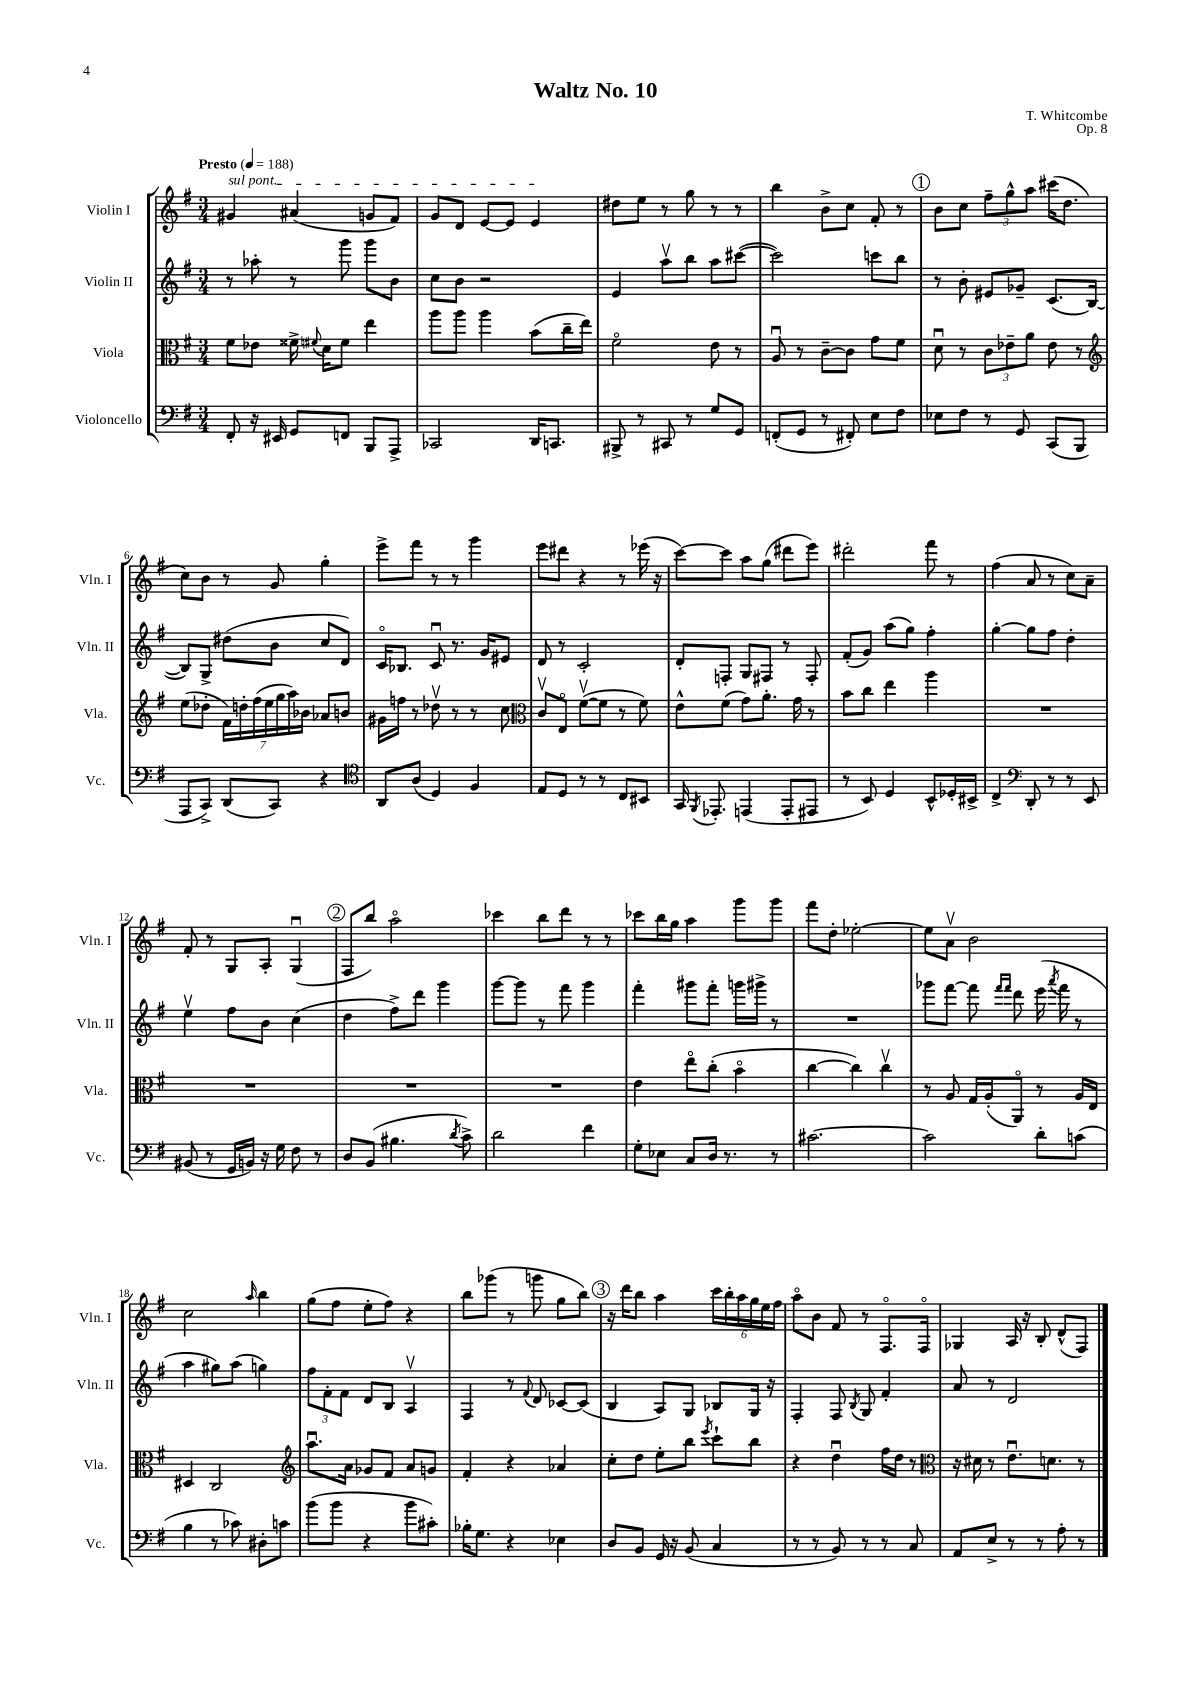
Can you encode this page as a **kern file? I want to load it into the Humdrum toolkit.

**kern	**kern	**kern	**kern
*staff4	*staff3	*staff2	*staff1
*clefF4	*clefC3	*clefG2	*clefG2
*k[f#]	*k[f#]	*k[f#]	*k[f#]
*M3/4	*M3/4	*M3/4	*M3/4
*MM188	*MM188	*MM188	*MM188
8FF#'	8f#	8r	4g#
16r	8e-	8aa-'	.
16EE#	.	.	.
8GG	16f##^	8r	(4a#
.	8qqf#	.	.
.	16d	.	.
8FF	8f#	8ggg	.
8BBB	4ee	8ggg	8g
8AAA^	.	8b	8f#)
=	=	=	=
2CC-	8aa	8cc	8g
.	8aa	8b	8d
.	4aa	2r	[8e
.	.	.	8e]
16DD	(8b	.	4e
8.CC	.	.	.
.	16cc~	.	.
.	16ee)	.	.
=	=	=	=
8BBB#^	2f#o	4e	8dd#
8r	.	.	8ee
8CC#	.	8aav	8r
8r	.	8bb	8gg
8G	8e	8aa	8r
8GG	8r	([8ccc#	8r
=	=	=	=
(8FF'	8Au	2ccc#])	4bb
8GG	8r	.	.
8r	[8c~	.	8b^
8FF#')	8c]	.	8cc
8E	8g	8ccc	8f#'
8F#	8f#	8bb	8r
=	=	=	=
8E-	8du	8r	8b
8F#	8r	8b'	8cc
8r	12c	8e#	12ff#~
.	12e-~	.	12gg^^
8GG	.	8g-~	.
.	12a	.	12aa
(8CC	8e-	(8.c	(16ccc#
.	.	.	8.dd
8BBB	8r	.	.
.	.	[16B	.
=	=	=	=
*	*clefG2	*	*
8AAA	(8ee	8B])	8cc)
8CC^)	8dd-'	8G^	8b
(8DD	28f#)	(8dd#	8r
.	28dd'	.	.
.	(28ff#	.	.
.	28ee	.	.
8CC)	.	8b	8g
.	28gg	.	.
.	28aa)	.	.
.	28b-	.	.
4r	8a-	8cc	4gg'
.	8b	8d)	.
=	=	=	=
*clefC4	*	*	*
8AA	16g#	16co	8eee^
.	16ff	8.B-	.
(8A	8r	.	8fff#
4D)	8dd-v	8cu	8r
.	8r	8.r	8r
4F#	8r	.	4ggg
.	.	16g	.
.	8cc	8e#	.
=	=	=	=
*	*clefC3	*	*
8E	8cv	8d	8eee
8D	8Eo	8r	8ddd#
8r	([8f#v	2c'	4r
8r	8f#]	.	.
8C	8r	.	8r
8BB#	8f#)	.	(16eee-
.	.	.	16r
=	=	=	=
16GG	8e^^	8d'	[8ccc)
8qFF#	.	.	.
8.EE-'	.	.	.
.	(8f#	8F'	8ccc]
(4EE	8g)	8G	8aa
.	8.a'	8F#	(8gg
8EE'	.	8r	8ddd#
.	16g	.	.
8EE#	8r	8F#'	8eee)
=	=	=	=
8r	8b	(8f#'	2ddd#'
8BB)	8cc	8g)	.
4D	4ee	(8aa	.
.	.	8gg)	.
8BB^^	4aa	4ff#'	8fff#
16D-'	.	.	8r
16BB#^	.	.	.
=	=	=	=
4C^	2.r	[4gg'	(4ff#
*clefF4	*	*	*
8DD'	.	8gg]	8a
8r	.	8ff#	8r
8r	.	4dd'	8cc)
8EE	.	.	8a~
=	=	=	=
(8BB#	2.r	4eev	8f#'
8r	.	.	8r
16GG	.	8ff#	8G
16BB)	.	.	.
16r	.	8b	8A'
16G	.	.	.
8F#	.	(4cc	(4Gu
8r	.	.	.
=	=	=	=
8D	2.r	4dd	8F#
(8BB	.	.	8bb)
4.B#	.	8ff#^)	2aao
.	.	8ddd	.
.	.	4ggg	.
8qd	.	.	.
8c^)	.	.	.
=	=	=	=
2d	2.r	[8ggg	4ccc-
.	.	8ggg]	.
.	.	8r	8bb
.	.	8fff#	8ddd
4f#	.	4ggg	8r
.	.	.	8r
=	=	=	=
8G'	4e	4fff#'	8ccc-
8E-	.	.	16bb
.	.	.	16gg
8C	8eeo	8ggg#	4aa
16D	(8cc'	8fff#'	.
8.r	.	.	.
.	4bo	16ggg	8ggg
.	.	16ggg#^	.
8r	.	8r	8ggg
=	=	=	=
[2.c#	[4cc	2.r	8fff#
.	.	.	8dd'
.	4cc])	.	[2ee-'
.	4ccv	.	.
=	=	=	=
2c#]	8r	8ggg-	8ee-]
.	8A	[8fff#	8av
.	16G	8fff#]	2b
.	(16A'	.	.
.	.	16qqfff#	.
.	.	16qqfff#	.
.	8AAo)	8ddd	.
8d'	8r	(16eee	.
.	.	8qaaa	.
.	.	16fff#	.
(8c	16A	8r	.
.	16E	.	.
=	=	=	=
4B	4D#	4aa	2cc
8r	2C	8gg#)	.
8c-)	.	(8aa	.
.	.	.	16qqaa
8D#'	.	4gg)	4bb
8c	.	.	.
=	=	=	=
*	*clefG2	*	*
(8b	8.aau	12ff#	(8gg
.	.	12f#'	.
8b	.	.	8ff#
.	.	12f#	.
.	16a	.	.
4r	8g-	8d	8ee'
.	8f#	8B	8ff#)
8b	8a	4Av	4r
8c#')	8g	.	.
=	=	=	=
16B-'	4f#'	4F#	8bb
8.G	.	.	.
.	.	.	(8ggg-
4r	4r	8r	8r
.	.	8qqf#	.
.	.	8d	8ggg
4E-	4a-	[8c-	8gg
.	.	(8c-]	8bb)
=	=	=	=
8D	8cc'	4B	16r
.	.	.	16ddd
8BB	8dd	.	8bb
16GG	8ee'	8A)	4aa
16r	.	.	.
(8BB	8bb	8G	.
.	8qeee	.	.
4C	8ccc`	8B-	24ccc
.	.	.	24bb'
.	.	.	24aa
.	8bb	16G	24gg
.	.	.	24ee
.	.	16r	.
.	.	.	24ff#
=	=	=	=
8r	4r	4F#'	8aao
8r	.	.	8b
8BB)	4ddu	8F#	8f#
.	.	8qB	.
8r	.	8G	8r
8r	16ff#	4f#'	8.F#o
.	16dd	.	.
8C	8r	.	.
.	.	.	16F#o
=	=	=	=
*	*clefC3	*	*
8AA	16r	8a	4G-
.	16d#	.	.
8E^	8r	8r	.
8r	8.eu	2d	16A
.	.	.	16r
8r	.	.	8B'
.	8.d	.	.
8A'	.	.	(8d^^
8r	8r	.	8F#)
==	==	==	==
*-	*-	*-	*-
